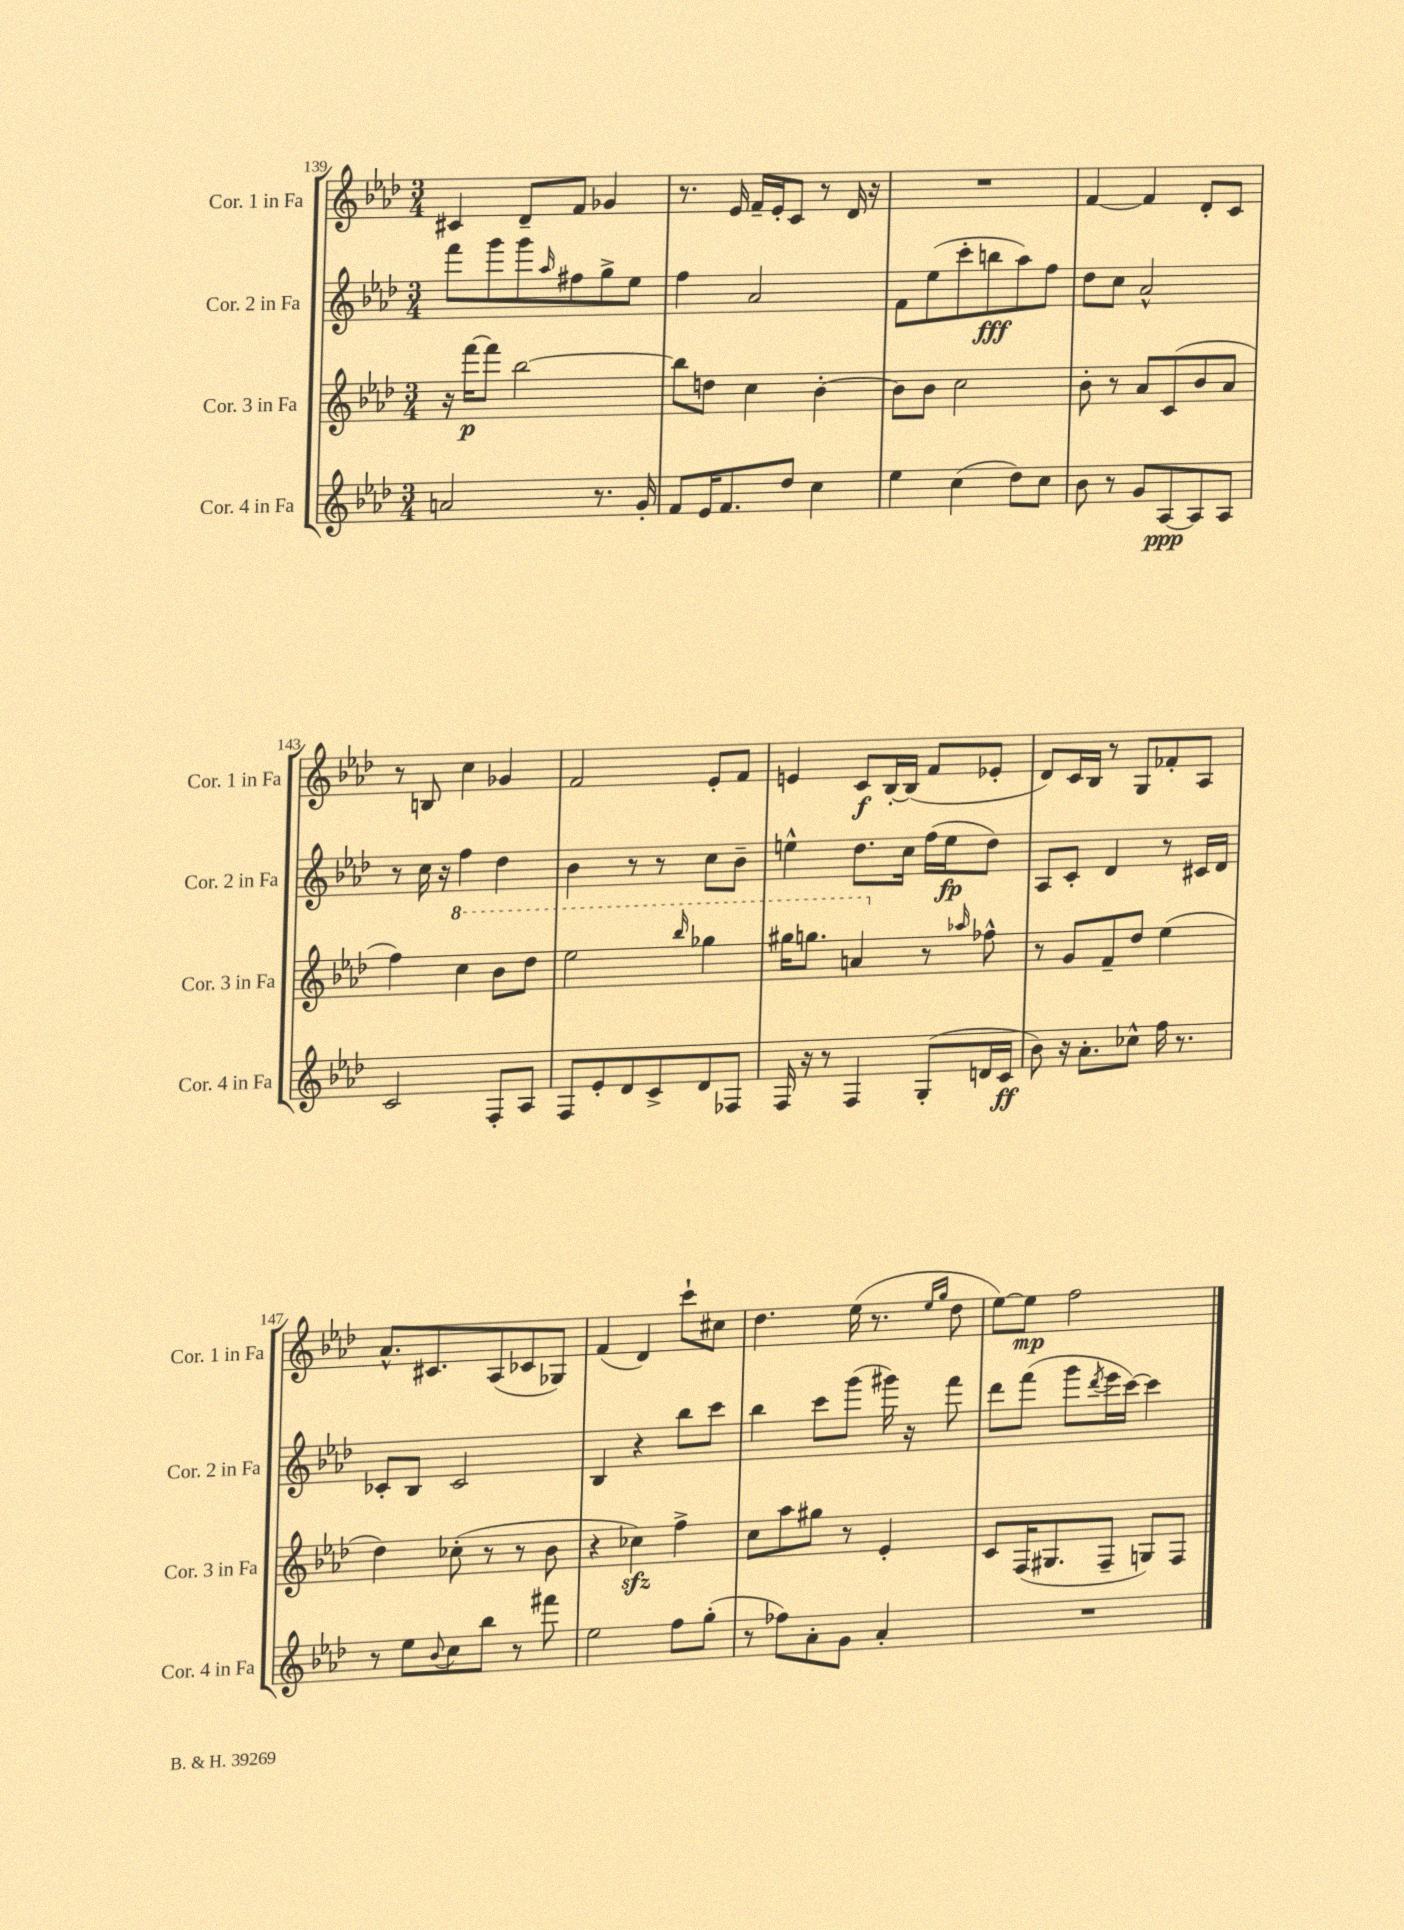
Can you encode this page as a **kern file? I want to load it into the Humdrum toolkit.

**kern	**kern	**kern	**kern
*staff4	*staff3	*staff2	*staff1
*clefG2	*clefG2	*clefG2	*clefG2
*k[b-e-a-d-]	*k[b-e-a-d-]	*k[b-e-a-d-]	*k[b-e-a-d-]
*M3/4	*M3/4	*M3/4	*M3/4
2a	16r	8fff	4c#
.	[16fff	.	.
.	8fff]	8ggg	.
.	[2bb-	8ggg	8d-~
.	.	16qqaa-	.
.	.	8ff#	8f
8.r	.	8gg^	4g-
.	.	8ee-	.
16g'	.	.	.
=	=	=	=
8f	8bb-]	4ff	8.r
16e-	8dd	.	.
8.f	.	.	16e-
.	4cc	2a-	16f~
.	.	.	16e-'
8dd-	.	.	8c
4cc	[4b-'	.	8r
.	.	.	16d-
.	.	.	16r
=	=	=	=
4ee-	8b-]	8f	2.r
.	8b-	(8ee-	.
(4cc	2cc	8ccc'	.
.	.	8bb	.
8dd-)	.	8aa-)	.
8cc	.	8ff	.
=	=	=	=
8b-	8b-'	8dd-	[4f
8r	8r	8cc	.
8g	8a-	2a-^^	4f]
[8A-	(8c	.	.
8A-]	8b-	.	8d-'
8A-	8a-	.	8c
=	=	=	=
2c	4ff)	8r	8r
.	.	16cc	8B
.	.	16r	.
.	4ccc	4ff	4cc
8F'	8bb-	4dd-	4g-
8A-	8ddd-	.	.
=	=	=	=
8F	2eee-	4b-	2f
8e-'	.	.	.
8d-	.	8r	.
8c^	.	8r	.
.	16qqbbb-	.	.
8d-	4ggg-	8cc	8e-'
8F-	.	8b-~	8f
=	=	=	=
16F	16ggg#	4ee^^	4e
16r	8.ggg	.	.
8r	.	.	.
4F	4aa	8.dd-	8c
.	.	.	[16B-'
.	.	16cc	(16B-]
(8G'	8r	(16ff	8f
.	.	16ee	.
.	16qqaa-	.	.
16d	8ff-^^	8dd-)	8e-'
16c	.	.	.
=	=	=	=
8b-)	8r	8A-	8d-)
16r	8g	8c'	16c
8.a-'	.	.	16B-
.	8f~	4d-	8r
8cc-^^	8dd-	.	8G
16ff	(4ee-	8r	8f-'
8.r	.	.	.
.	.	16c#	8A-
.	.	16d-	.
=	=	=	=
8r	4dd-)	8c-'	8.a-^^
8ee-	.	8B-	.
.	.	.	8.c#
8qqb-	.	.	.
8cc	(8cc-'	2c-	.
8bb-	8r	.	(8A-
8r	8r	.	8c-
8fff#	8b-	.	8G-)
=	=	=	=
2ee-	4r	4B-	(4f
.	4cc-)	4r	4d-)
8ff	4ff^	8bb-	8ccc`
(8gg'	.	8ccc	8cc#
=	=	=	=
8r	8cc	4bb-	4.dd-
8ff-)	8aa-	.	.
8a-'	8gg#	8ccc	.
8g	8r	(8ggg	(16ee-
.	.	.	8.r
4a-'	4e-'	16ggg#)	.
.	.	16r	.
.	.	.	16qqee-
.	.	.	16qqgg
.	.	8fff	8dd-
=	=	=	=
2.r	8c	8ddd-	[8ee-)
.	(16F	(8fff	8ee-]
.	8.G#	.	.
.	.	8ggg	2ff
.	.	8qddd-	.
.	8F~	16eee-	.
.	.	[16ccc)	.
.	8G)	4ccc]	.
.	8F	.	.
==	==	==	==
*-	*-	*-	*-
